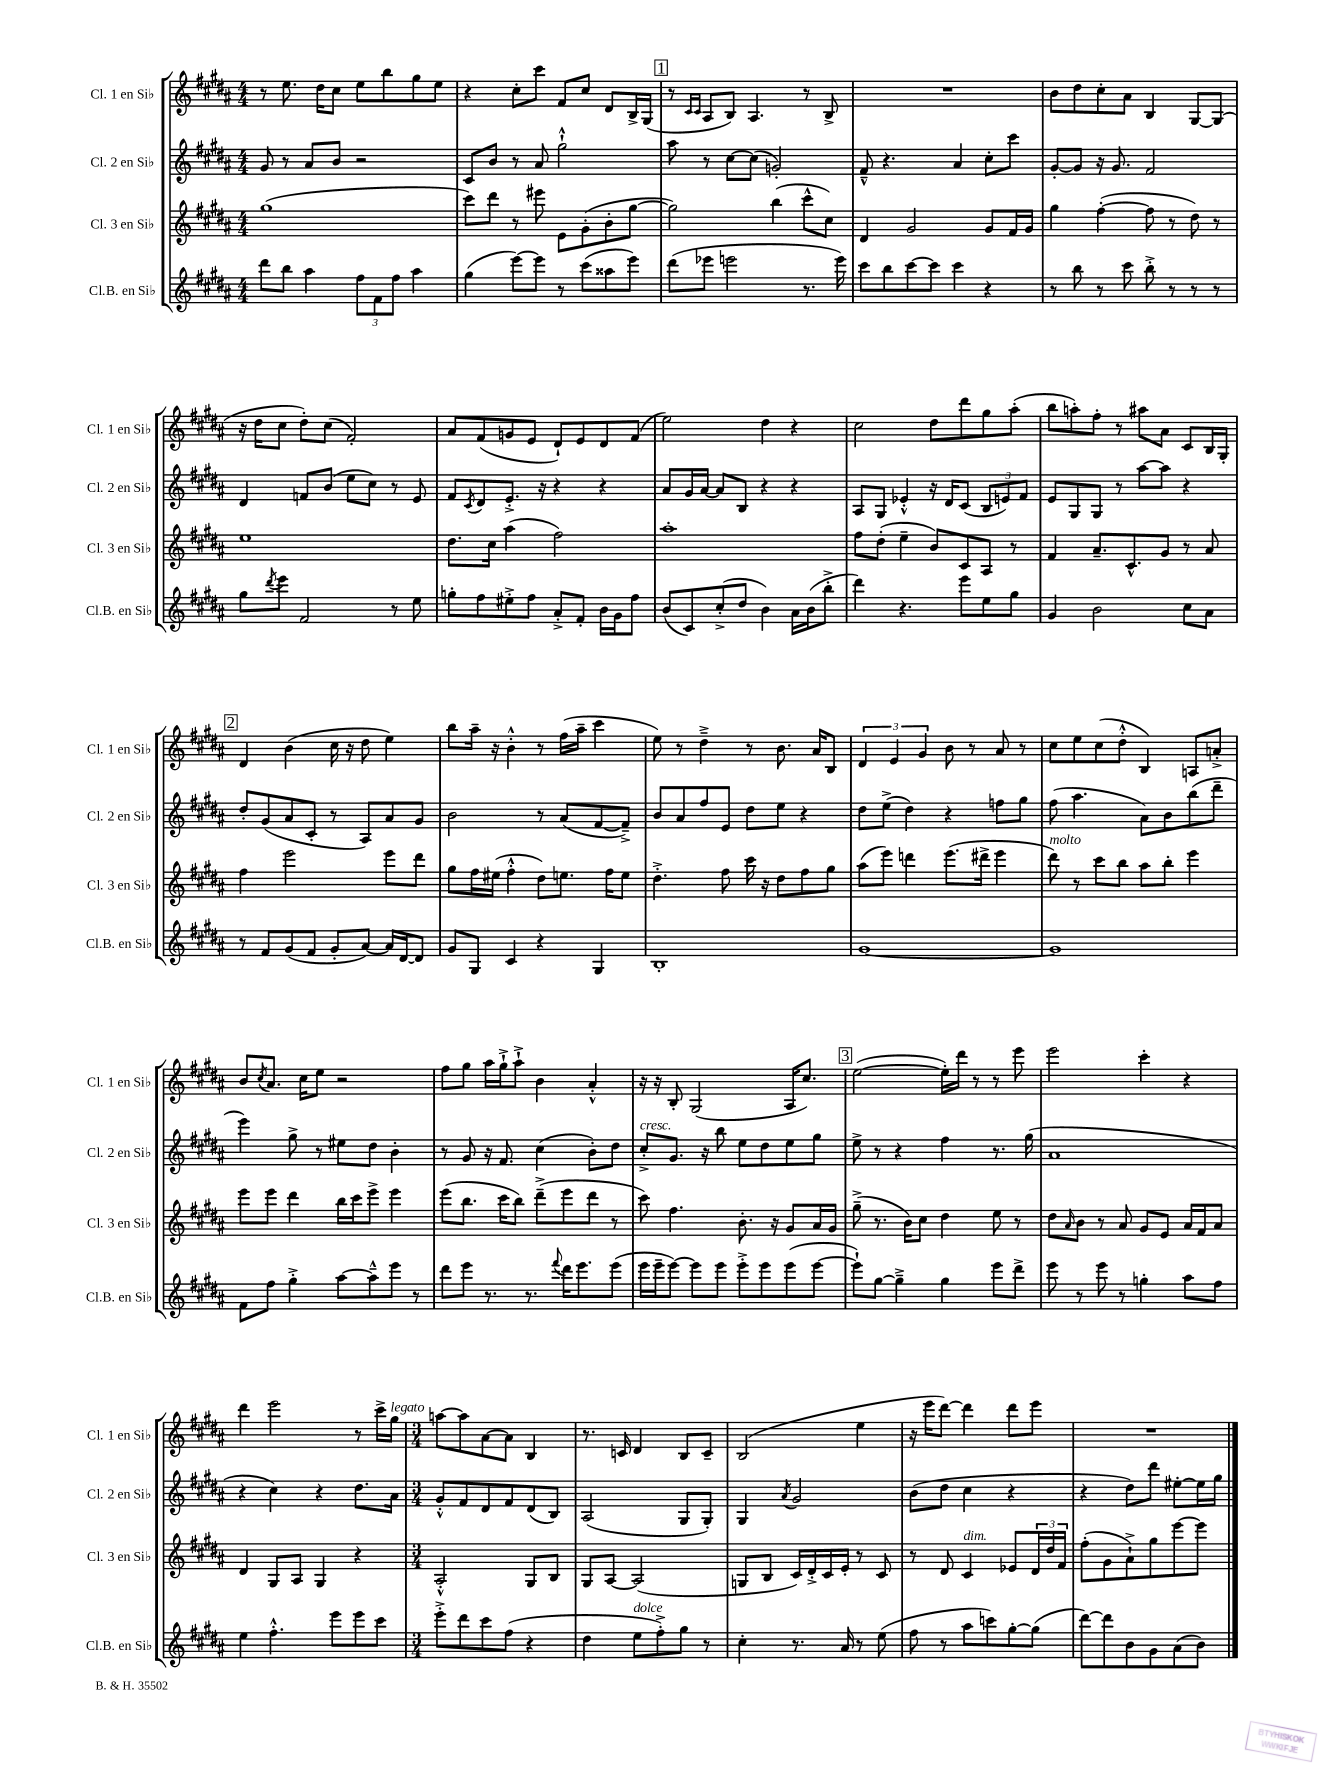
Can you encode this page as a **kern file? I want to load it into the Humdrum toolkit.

**kern	**kern	**kern	**kern
*staff4	*staff3	*staff2	*staff1
*clefG2	*clefG2	*clefG2	*clefG2
*k[f#c#g#d#a#]	*k[f#c#g#d#a#]	*k[f#c#g#d#a#]	*k[f#c#g#d#a#]
*M4/4	*M4/4	*M4/4	*M4/4
8ddd#\L	(1gg#	8g#/	8r
8bb\J	.	8r	8.ee\
4aa#\	.	8a#/L	.
.	.	.	16dd#\LK
.	.	8b/J	8cc#\J
12ff#\L	.	2r	8ee\L
12f#\	.	.	.
.	.	.	8bb\
12ff#\J	.	.	.
4aa#\	.	.	8gg#\
.	.	.	8ee\J
=	=	=	=
(4gg#\	8ccc#\L)	8c#/L	4r
.	8ddd#\J	8b/J	.
[8eee\L)	8r	8r	8cc#'\L
8eee\]J	8eee#\	8a#/	8ccc#\J
8r	8e\L	2gg#`^^\	8f#/L
(8ccc#\L	(8g#'\	.	8cc#/J
8aa##\	8b'\	.	8d#/L
8eee\J)	[8gg#\J	.	16B^/L
.	.	.	(16G#/JJ
=	=	=	=
(8ddd#\L	2gg#\])	8aa#\	8r
.	.	.	16qqc#/LL
.	.	.	16qqc#/JJ
8eee-\J	.	8r	8A#/L
2eee\	.	[8cc#\L	8B/J)
.	.	(8cc#\]J	4.A#/
.	(4bb\	2g'/)	.
8.r	8ccc#^^\L	.	8r
.	8cc#\J)	.	8B^/
16eee\)	.	.	.
=	=	=	=
8ccc#\L	4d#/	8f#~^^/	1r
8bb\	.	4.r	.
[8ccc#\	2g#/	.	.
8ccc#\]J	.	.	.
4ccc#\	.	4a#/	.
4r	8g#/L	8cc#'\L	.
.	16f#/L	8ccc#\J	.
.	16g#/JJ	.	.
=	=	=	=
8r	4gg#\	[8g#'/L	8b\L
8bb\	.	8g#/]J	8dd#\
8r	([4ff#'\	16r	8cc#'\
.	.	8.g#/	.
8ccc#\	.	.	8a#\J
8bb'^\	8ff#\]	2f#/	4B/
8r	8r	.	.
8r	8dd#\)	.	[8G#/L
8r	8r	.	(8G#/]J
=	=	=	=
8gg#\L	1ee	4d#/	16r
.	.	.	16dd#\LK
8qddd#/	.	.	.
8eee\J	.	.	8cc#\J
2f#/	.	8f/L	8dd#'\L)
.	.	(8b/J	(8cc#\J
.	.	8ee\L	2f#'/)
.	.	8cc#\J)	.
8r	.	8r	.
8ee\	.	8e/	.
=	=	=	=
8gg'\L	8.dd#\L	8f#/L	8a#/L
.	.	8qc#/	.
8ff#\	.	8d#/	(8f#/
.	16cc#\Jk	.	.
8ee#'^\	(4aa#\	8.e'^/J	8g/
8ff#\J	.	.	8e/J
.	.	16r	.
8a#'^/L	2ff#\)	4r	8d#`/L)
8f#'/J	.	.	8e/
16b\LL	.	4r	8d#/
16g#\J	.	.	.
8ff#\J	.	.	(8f#/J
=	=	=	=
(8b/L	1aa#'	8a#/L	2ee\)
8c#/)	.	16g#/L	.
.	.	[16a#/JJ	.
(8cc#'^/	.	8a#/]L	.
8dd#/J	.	8B/J	.
4b\)	.	4r	4dd#\
16a#\LL	.	4r	4r
(16b\J	.	.	.
8bb'^\J	.	.	.
=	=	=	=
4ddd#\)	8ff#\L	8A#/L	2cc#\
.	(8dd#'\J	8G#/J	.
4.r	4ee~\	4e-'^^/	.
.	8b/L)	16r	8dd#\L
.	.	16d#/LK	.
8eee\L	8c#/	(8c#/J	8ddd#\
8ee\	8A#/J	12B/L	8gg#\
.	.	12e/)	.
8gg#\J	8r	.	(8aa#'\J
.	.	12f#/J	.
=	=	=	=
4g#/	4f#/	8e/L	8bb\L
.	.	8G#/	8aa'\)
2b\	8.a#~/L	8G#/J	8ff#'\J
.	.	8r	8r
.	8.c#^^/	.	.
.	.	[8aa#\L	8aa#\L
.	8g#/J	8aa#\]J	8a#\J
8cc#\L	8r	4r	8c#/L
8a#\J	8a#/	.	16B/L
.	.	.	16G#'/JJ
=	=	=	=
8r	4ff#\	8dd#'/L	4d#/
8f#/L	.	(8g#/	.
(8g#/	2eee\	8a#/	(4b\
8f#/J	.	8c#'/J	.
8g#'/L	.	8r	16cc#\
.	.	.	16r
[8a#/J)	.	8A#/L)	8dd#\
16a#/]LL	8eee\L	8a#/	4ee\)
[16d#/J	.	.	.
8d#/]J	8ddd#\J	8g#/J	.
=	=	=	=
8g#/L	8gg#\L	2b\	8bb\L
8G#/J	16ff#\L	.	16aa#~\Jk
.	(16ee#\JJ	.	16r
4c#/	4ff#'^^\	.	4b'^^\
4r	8dd#\L)	8r	8r
.	8.ee\J	(8a#/L	(16ff#\LL
.	.	.	16aa#~\JJ
4G#/	.	[8f#/	4ccc#\
.	16ff#\LK	.	.
.	8ee\J	8f#~^/]J)	.
=	=	=	=
1B'	4.dd#'^\	8b/L	8ee\)
.	.	8a#/	8r
.	.	8ff#/	4dd#~^\
.	8ff#\	8e/J	.
.	16ccc#\	8dd#\L	8r
.	16r	.	.
.	8dd#\L	8ee\J	8.b\
.	8ff#\	4r	.
.	.	.	16a#/LK
.	8gg#\J	.	8B/J
=	=	=	=
[1g#	(8aa#\L	8dd#\L	6d#/
.	8eee\J)	(8ee^\J	.
.	.	.	6e/
.	4ddd\	4dd#\)	.
.	.	.	6g#/
.	(8.eee\L	4r	8b\
.	.	.	8r
.	16ddd#^\Jk	.	.
.	4eee\	8ff\L	8a#/
.	.	8gg#\J	8r
=	=	=	=
1g#]	8ddd#\)	(8ff#\	8cc#\L
.	8r	4.aa#\	8ee\
.	8ccc#\L	.	(8cc#\
.	8bb\J	.	8dd#'^^\J
.	8aa#\L	8a#\L)	4B/)
.	8bb'\J	8b\	.
.	4eee\	(8bb\	8A/L
.	.	8ddd#~\J	8a'^/J
=	=	=	=
8f#\L	8eee\L	4eee\)	8b/L
.	.	.	8qcc#/
8ff#\J	8eee\J	.	8.a#/J
4gg#'^\	4ddd#\	8gg#^\	.
.	.	.	16cc#\LK
.	.	8r	8ee\J
[8aa#\L	16bb\LL	8ee#\L	2r
.	16ccc#\J	.	.
8aa#~^^\]	8eee^\J	8dd#\J	.
8eee\J	4eee\	4b'\	.
8r	.	.	.
=	=	=	=
8ddd#\L	(8eee\L	8r	8ff#\L
8eee\J	8.bb\J	8g#/	8gg#\J
8.r	.	16r	16aa#\LL
.	16ccc#\LK	8.f#/	16gg#`^\J
.	8bb\J)	.	8aa#`^\J
8.r	.	.	.
.	(8ddd#~^\L	(4cc#\	4b\
8qqfff#/	.	.	.
16ddd#\LK	8eee\	.	.
8.eee\	.	.	.
.	8ddd#\J	8b'\L)	4a#'^^/
(8eee\J	8r	8dd#\J	.
=	=	=	=
16eee\LL	8ccc#\)	8cc#'^/L	16r
16eee~\J	.	.	16r
[8eee\J)	4.ff#\	8.g#/J	8B'/
8eee\]L	.	.	(2G#/
.	.	16r	.
8eee\J	.	8bb\	.
8eee'^\L	8.b'\	8ee\L	.
8eee\	.	8dd#\	.
.	16r	.	.
(8eee\	8g#/L	8ee\	16A#/LK
.	.	.	8.cc#/J)
[8eee\J	16a#/L	8gg#\J	.
.	16g#/JJ	.	.
=	=	=	=
8eee`\]L)	(8gg#~^\	8ee^\	([2ee\
[8gg#\J	8.r	8r	.
4gg#~^\]	.	4r	.
.	16b\LK)	.	.
.	8cc#\J	.	.
4gg#\	4dd#\	4ff#\	16ee'\]LL)
.	.	.	16ddd#\JJ
.	.	.	8r
8eee\L	8ee\	8.r	8r
8ddd#^\J	8r	.	8eee\
.	.	(16gg#\	.
=	=	=	=
8eee\	8dd#\L	1a#	2eee\
.	16qqa#/	.	.
8r	8b\J	.	.
8eee\	8r	.	.
8r	8a#/	.	.
4gg'\	8g#/L	.	4ccc#'\
.	8e/J	.	.
8aa#\L	16a#/LL	.	4r
.	16f#/J	.	.
8ff#\J	8a#/J	.	.
=	=	=	=
4ee\	4d#/	4r	4ddd#\
4.ff#'^^\	8G#/L	4cc#\)	2eee\
.	8A#/J	.	.
.	4G#/	4r	.
8eee\L	.	.	.
8eee\	4r	8.dd#\L	8r
8ccc#\J	.	.	16ccc#^\LL
.	.	16a#\Jk	16gg#\JJ
=	=	=	=
*M3/4	*M3/4	*M3/4	*M3/4
8eee'^\L	2A#'^^/	8g#'^^/L	[8aa\L
8ddd#\	.	8f#/	8aa\]
8ccc#\	.	8d#/	[8a#\
(8ff#\J	.	8f#/	8a#\]J
4r	8G#/L	(8d#/	4B/
.	8B/J	8B/J)	.
=	=	=	=
4dd#\	8G#/L	(2A#/	8.r
.	[8A#/J	.	.
.	.	.	16c/
8ee\L	(2A#/]	.	4d#/
8ff#'^\)	.	.	.
8gg#\J	.	8G#/L	8B/L
8r	.	8G#'/J)	8c~/J
=	=	=	=
4cc#'\	8G/L	4G#/	(2B/
.	8B/J	.	.
.	.	8qa#/	.
8.r	16c#/LL)	2g#/	.
.	16d#'^/	.	.
.	16c#/	.	.
16a#/	16e'/JJ	.	.
8r	8r	.	4ee\
(8ee\	8c#/	.	.
=	=	=	=
8ff#\	8r	(8b\L	16r
.	.	.	16eee\LK
8r	8d#/	8dd#\J	[8ddd#\J)
8aa#\L	4c#/	4cc#\	4ddd#\]
8ccc\)	.	.	.
[8gg#'\	8e-/L	4r	8ddd#\L
(8gg#\]J	24d#/L	.	8eee\J
.	24dd#/	.	.
.	24f#/JJ	.	.
=	=	=	=
[8ddd#\L)	(8ff#'\L	4r	2.r
8ddd#\]	8g#\	.	.
8b\	8a#`^\)	8dd#\L)	.
8g#\	8gg#\	8ddd#\J	.
(8a#\	[8eee\	[8ee#'\L	.
8b\J)	8eee\]J	16ee#\]L	.
.	.	16gg#\JJ	.
==	==	==	==
*-	*-	*-	*-
